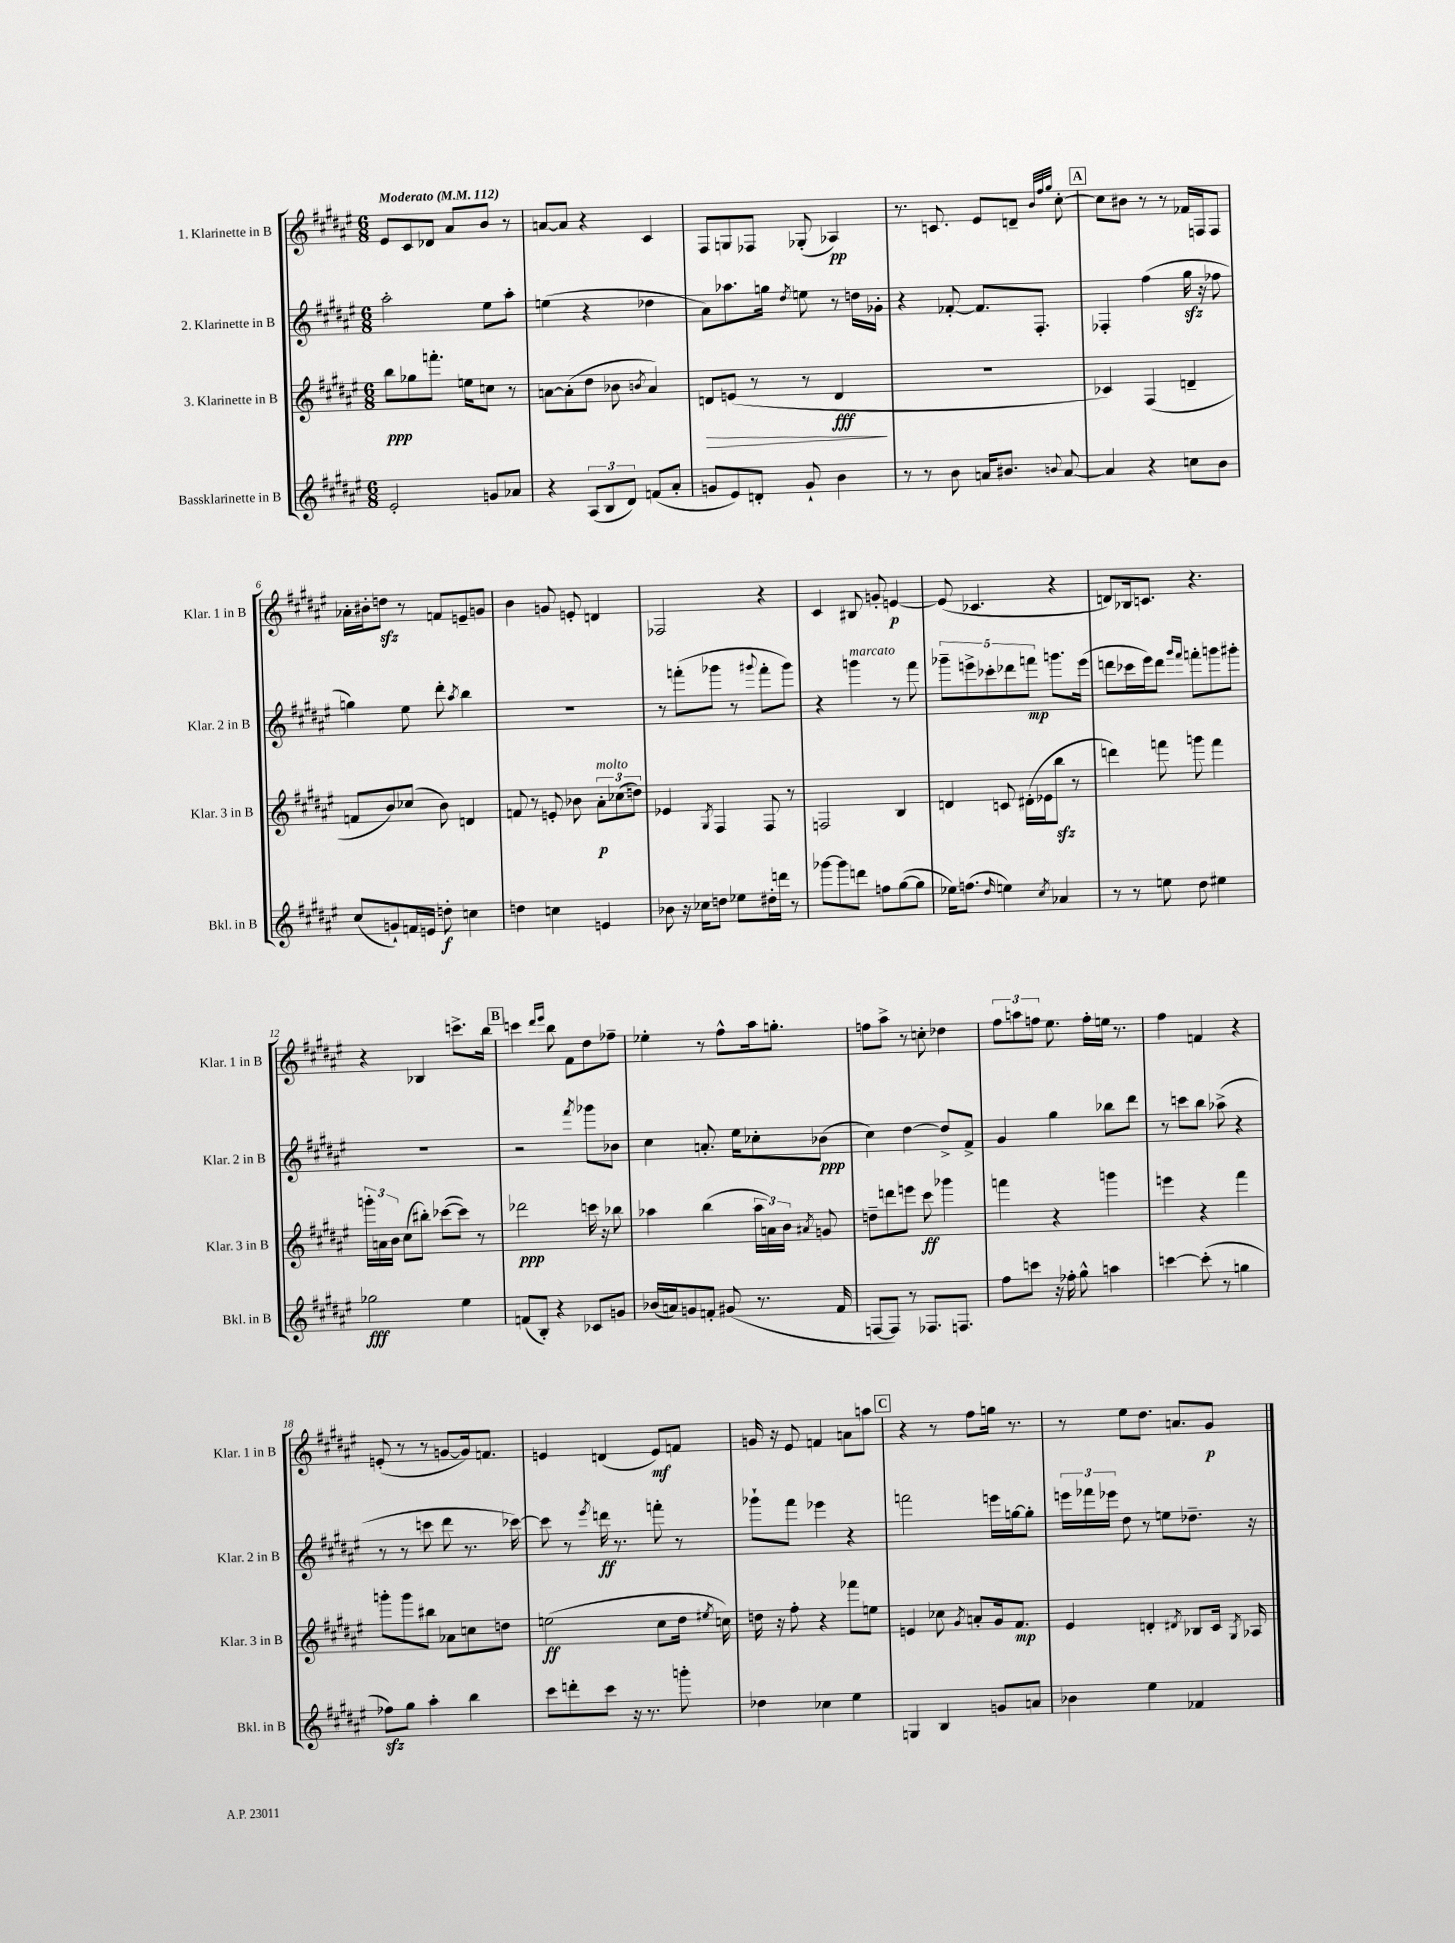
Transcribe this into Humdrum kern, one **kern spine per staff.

**kern	**kern	**kern	**kern
*staff4	*staff3	*staff2	*staff1
*clefG2	*clefG2	*clefG2	*clefG2
*k[f#c#g#d#a#e#]	*k[f#c#g#d#a#e#]	*k[f#c#g#d#a#e#]	*k[f#c#g#d#a#e#]
*M6/8	*M6/8	*M6/8	*M6/8
*MM112	*MM112	*MM112	*MM112
2e#'/	8bb\L	2aa#'\	8e#/L
.	8gg-\	.	8c#/
.	8.fff'\J	.	8d-/J
.	.	.	8a#/L
.	16ee\LK	.	.
8g/L	8cc\J	8ee#\L	8b/J
8a-/J	8r	8aa#'\J	8r
=	=	=	=
4r	[8a\L	(4ee\	[8a/L
.	(8a'\]	.	8a/]J
(12A#/L	8dd#\J	4r	4r
12B/	.	.	.
.	8b-\	.	.
12d#/J)	.	.	.
.	8qb/	.	.
(8f/L	4a/)	4dd-\	4c#/
8a#'/J	.	.	.
=	=	=	=
8g/L	8d/L	8a#\L)	8F#/L
8e#/)	(8e/J	8.aa-\	8G/
8d'/J	8r	.	8F-/J
.	.	16gg\Jk	.
.	.	8qdd#/	.
8g`/	8r	8ee\	(8G-'/
4b\	4d/	8r	4A-/)
.	.	16dd\LL	.
.	.	16g-'\JJ	.
=	=	=	=
8r	2.r	4r	8.r
8r	.	.	.
.	.	.	8.c/
8b\	.	[8f-'/	.
16a/LK	.	8.f-/]L	8e#/L
8.b#/J	.	.	.
.	.	.	8d~/J
.	.	8.F#'/J	.
.	.	.	32qqb/LLL
.	.	.	32qqff#/
8qqb/	.	.	32qqgg#/JJJ
[8a/	.	.	[8cc#'\
=	=	=	=
4a/]	4c-/)	4F-'/	8cc#\]L
.	.	.	8b#\J
4r	(4F#/	(4ff#\	8r
.	.	.	8r
8cc\L	4d~/	16gg#\	16f-/LL
.	.	16r	16F/J
8b\J	.	8ff-\	8F/J
=	=	=	=
(8cc#/L	8f/L	4gg\)	16a-'\LL
.	.	.	16b#'\J
8g`/)	8b/)	.	8dd\J
16f/L	(8cc-/J	8ee#\	8r
16e/JJ	.	.	.
8dd'\	8b\)	8ddd#'\	8f/L
.	.	8qaa#/	.
4cc\	4d/	4bb\	8e~/
.	.	.	8g/J
=	=	=	=
4dd\	8f/	2.r	4b\
.	8r	.	.
4cc\	8e'/	.	8g/
.	8b-\	.	8e'/
4e/	12a#'\L	.	4d/
.	(12cc-\	.	.
.	12dd\J)	.	.
=	=	=	=
8b-\	4e-/	8r	2F-/
16r	.	(8fff'\L	.
16cc-\LK	.	.	.
.	8qG#/	.	.
8dd\J	4F#/	8ggg-\J	.
8ee-\L	.	8r	.
.	.	8qqggg#/	.
16dd#'\L	8F#/	8fff'\L	4r
16ddd\JJ	.	.	.
8r	8r	8ggg#\J)	.
=	=	=	=
[8ggg-\L	2F/	4r	4c#/
8ggg-\]	.	.	.
8ddd\J	.	4ggg\	8B#/
8ff\L	.	.	8g'/
([8gg#\	4B/	8r	[4e/
8gg#\]J	.	8fff#\	.
=	=	=	=
16ee-\LK)	4d/	10ggg-~\L	(8e/]
(8.ff\J	.	.	.
.	.	10eee^\	.
.	.	.	4.c-/
.	.	10ccc-'\	.
16qqdd#/	.	.	.
4ee\)	8c/	.	.
.	.	10ddd-\	.
.	(16d#'\LL	.	.
.	.	10fff\J	.
.	16e-\J	.	.
8qcc#/	.	.	.
4a-/	8bb\J	8.ggg\L	4r
.	8r	.	.
.	.	(16eee\Jk	.
=	=	=	=
8r	4ddd\)	8ddd\L	8d/L)
8r	.	16ccc-\L	16B-/k
.	.	16eee#\J)	8.c/J
8ee\	8fff\	8ddd\J	.
.	.	16qqggg#/LL	.
.	.	16qqfff#/JJ	.
8dd#\	8ggg\	8fff'\L	4.r
4ee#\	4fff\	8ggg\	.
.	.	8ggg#'\J	.
=	=	=	=
2gg-\	24ggg'\LL	2.r	4r
.	24a\	.	.
.	24b\JJ	.	.
.	(8cc#\L	.	.
.	8bb#'\J)	.	4B-/
.	([8ccc-\L	.	.
4ee#\	8ccc-\]J)	.	8.ccc^\L
.	8r	.	.
.	.	.	16bb\Jk
=	=	=	=
(8f/L	2ddd-\	2r	4ccc\
8B'/J)	.	.	.
.	.	.	16qqddd#/LL
.	.	.	16qqeee#/JJ
4r	.	.	8bb\
.	.	.	8f#\L
.	.	8qfff#/	.
8c-/L	16ccc\	8ggg-\L	8dd#\
.	16r	.	.
8g/J	8bb-\	8b-\J	8ff-~\J
=	=	=	=
(16b-/LL	4aa-\	4cc#\	4ee-'\
16a/J)	.	.	.
8g/	.	.	.
8f'/J	(4bb\	8.a'/	8r
(8g#/	.	.	8ff#^^\L
.	.	16ee#\LK	.
8.r	24aa-\LL	8cc-'\	16aa#\k
.	24a\)	.	.
.	.	.	8.gg'\J
.	24b\JJ	.	.
.	8qa#/	.	.
.	8g/	(8b-\J	.
16f/	.	.	.
=	=	=	=
[8F/L	8dd~\L	4cc#\)	8ff\L
8F/]J)	8ddd\	.	8aa#^\J
8r	8eee\J	[4dd#\	8r
8.F-/L	8ccc#\	.	8cc'\
.	4ggg-\	8dd#^/]L	4dd-\
8.F/J	.	.	.
.	.	8f#^/J	.
=	=	=	=
8ff#\L	4fff\	4g#/	12ff#\L
.	.	.	12aa\
8ccc\J	.	.	.
.	.	.	12ff\J
16r	4r	4gg#\	8.ee#\
16ff-'\	.	.	.
8gg#^^\	.	.	.
.	.	.	16ff'\LL
4aa\	4ggg\	8bb-\L	16ee\JJ
.	.	.	8.r
.	.	8ddd#\J	.
=	=	=	=
[4ccc\	4eee\	8r	4ff#\
.	.	8ccc\L	.
(8ccc'\]	4r	8bb\J	4f/
8r	.	(8aa-^\	.
4gg\	4fff#\	4r	4r
=	=	=	=
8ff-\L)	8ggg'\L	8r	(8e'/
8gg#\J	8ggg\	8r	8r
4aa#'\	8bb#\J	8ccc\	8r
.	8a-\L	8ddd#\	[8g/L
4bb\	8cc\	8.r	16g/]k)
.	.	.	8.f/J
.	8dd\J	.	.
.	.	[16ccc-\)	.
=	=	=	=
8ccc#\L	(2ee\	8ccc-\]	4e/
8ddd'\	.	8r	.
.	.	8qeee#/	.
8ccc#\J	.	16ddd\	(4d/
.	.	8.r	.
16r	.	.	.
8.r	.	.	.
.	8cc#\L	8fff'\	8e/L)
8ggg'\	16dd#\Jk	8r	8f/J
.	8qee#/	.	.
.	16cc\)	.	.
=	=	=	=
4dd-\	16dd\	8ggg-`\L	16g/
.	16r	.	16r
.	8ff#'\	8fff#\J	8e#/
4cc-\	4r	4eee-\	4f/
4ee#\	8fff-\L	4r	8a\L
.	8ee\J	.	8aa\J
=	=	=	=
4G/	4e/	2fff\	4r
4B/	8cc-\	.	8r
.	8qg#/	.	.
.	8a'/L	.	8ff#\L
8g/L	16g#/k	16eee\LL	16gg\Jk
.	8.f#/J	[16gg\J	8.r
8a/J	.	8gg'\]J	.
=	=	=	=
4b-\	4e#/	24eee\LL	8r
.	.	24fff-\	.
.	.	24eee-\JJ	.
.	.	8dd#\	8ee#\L
4ee#\	4d'/	8r	8.dd#\J
.	.	8ee\L	.
.	.	.	8.a/L
.	8qd#/	.	.
4f-/	8B-/L	8.dd-~\J	.
.	16c#/Jk	.	8g#/J
.	8qG#/	.	.
.	16A-/	16r	.
==	==	==	==
*-	*-	*-	*-
